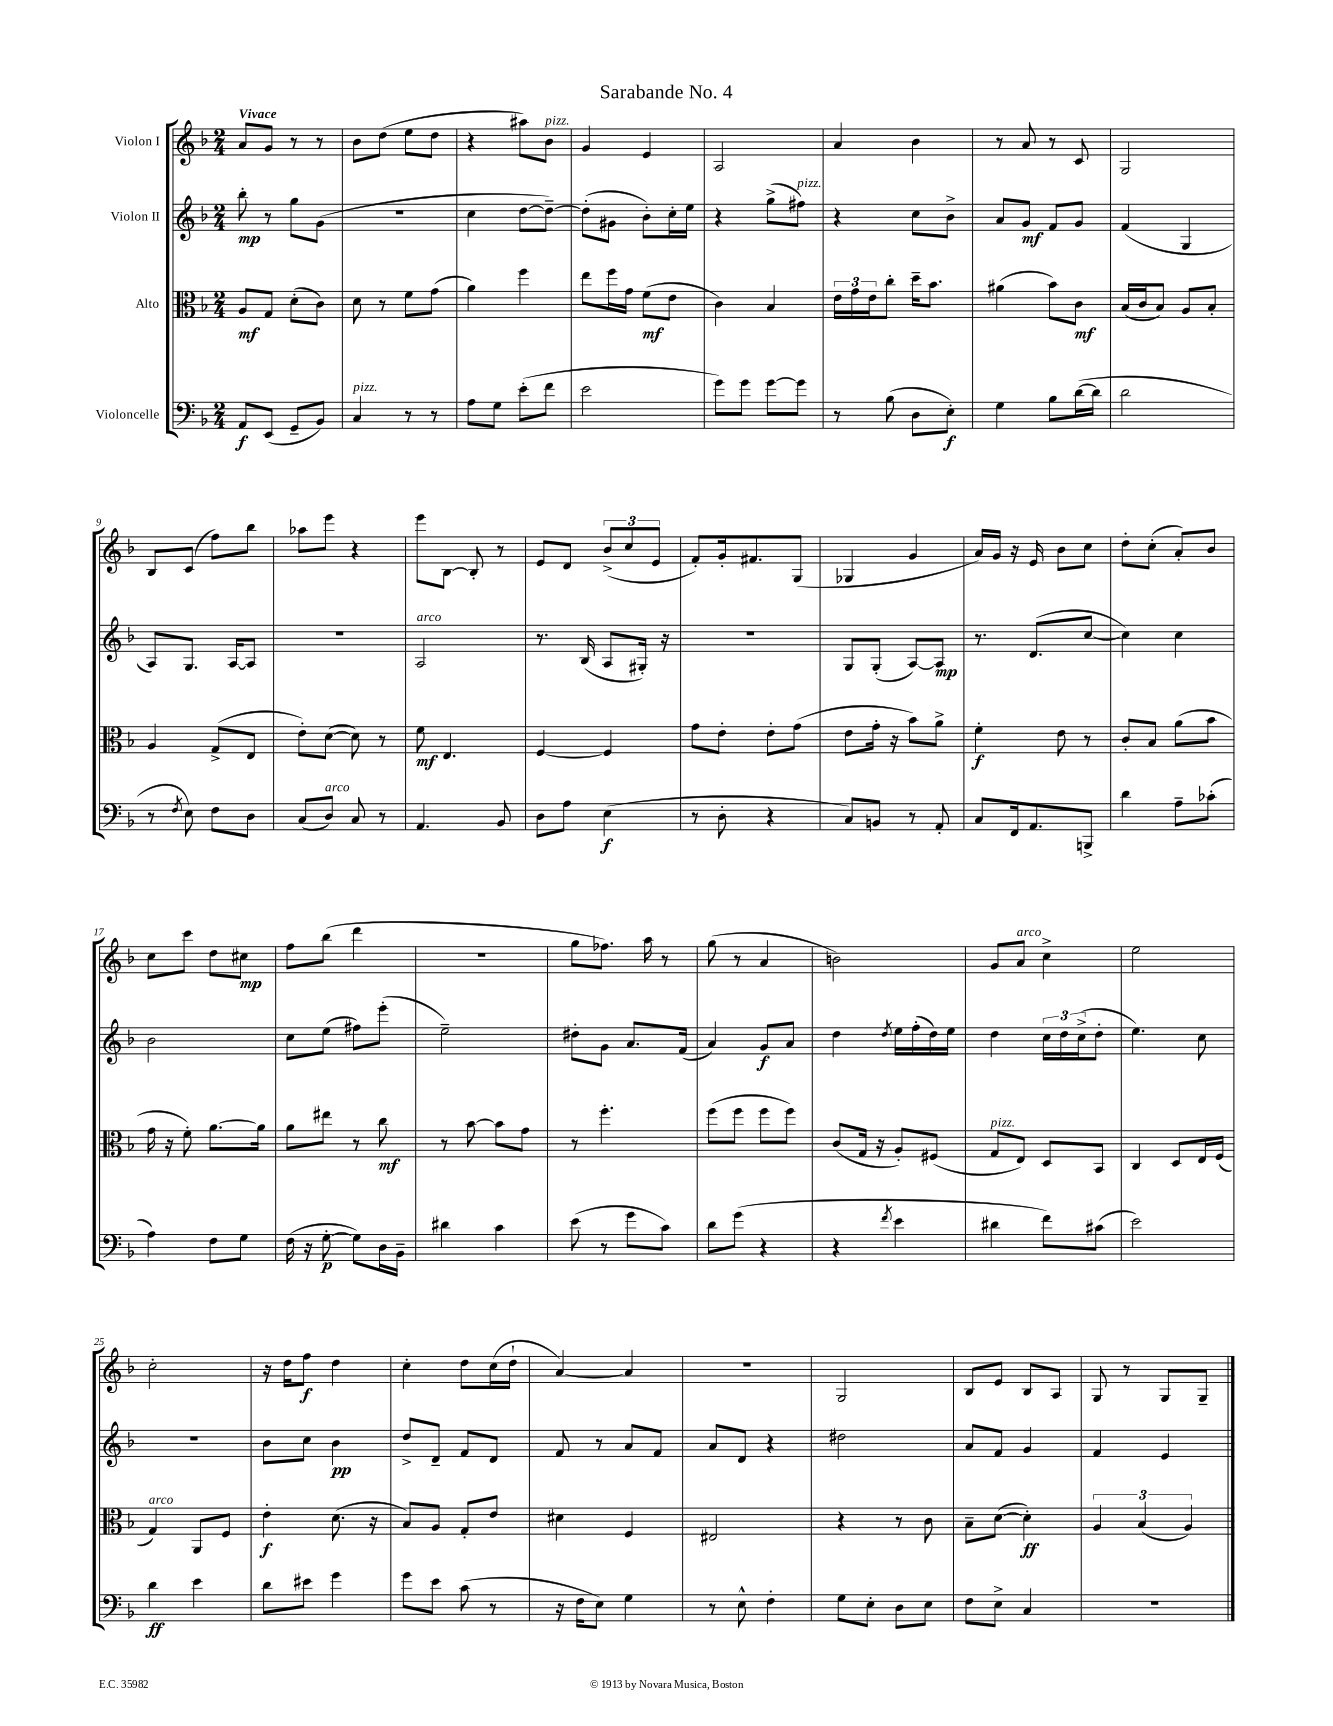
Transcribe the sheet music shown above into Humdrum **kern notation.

**kern	**dynam	**kern	**dynam	**kern	**dynam	**kern	**dynam
*part4	*part4	*part3	*part3	*part2	*part2	*part1	*part1
*staff4	*staff4	*staff3	*staff3	*staff2	*staff2	*staff1	*staff1
*I"Violoncelle	*	*I"Alto	*	*I"Violon II	*	*I"Violon I	*
*clefF4	*	*clefC3	*	*clefG2	*	*clefG2	*
*k[b-]	*	*k[b-]	*	*k[b-]	*	*k[b-]	*
*M2/4	*	*M2/4	*	*M2/4	*	*M2/4	*
=1	=1	=1	=1	=1	=1	=1	=1
!	!	!	!	!	!	!LO:TX:a:B:t=Vivace	!
8AA/L	f	8A/L	mf	8bb-'\	mp	8a/L	.
(8EE/J	.	8G/J	.	8r	.	8g/J	.
8GG~/L	.	(8d'\L	.	8gg\L	.	8r	.
8BB-/J)	.	8c\J)	.	(8g\J	.	8r	.
=2	=2	=2	=2	=2	=2	=2	=2
!LO:TX:a:i:t=pizz.	!	!	!	!	!	!	!
4C/	.	8d\	.	2r	.	8b-\L	.
.	.	8r	.	.	.	(8dd\J	.
8r	.	8f\L	.	.	.	8ee\L	.
8r	.	(8g\J	.	.	.	8dd\J	.
=3	=3	=3	=3	=3	=3	=3	=3
8A\L	.	4a\)	.	4cc\	.	4r	.
8G\J	.	.	.	.	.	.	.
(8e'\L	.	4ff\	.	[8dd\L	.	8aa#X\L)	.
!	!	!	!	!	!	!LO:TX:a:i:t=pizz.	!
8f\J	.	.	.	8dd~\J_)	.	8b-\J	.
=4	=4	=4	=4	=4	=4	=4	=4
2e\	.	8ee\L	.	(8dd'\L]	.	4g/	.
.	.	16ff\L	.	8g#X\J	.	.	.
.	.	16g\JJ	.	.	.	.	.
.	.	(8f\L	mf	8b-'\L)	.	4e/	.
.	.	8e\J	.	16cc'\L	.	.	.
.	.	.	.	16ee\JJ	.	.	.
=5	=5	=5	=5	=5	=5	=5	=5
8g\L)	.	4c\)	.	4r	.	2A/	.
8g\J	.	.	.	.	.	.	.
[8g\L	.	4B-/	.	(8gg^\L	.	.	.
!	!	!	!	!LO:TX:a:i:t=pizz.	!	!	!
8g\J]	.	.	.	8ff#X\J)	.	.	.
=6	=6	=6	=6	=6	=6	=6	=6
8r	.	24e\LL	.	4r	.	4a/	.
.	.	24g\	.	.	.	.	.
.	.	24e\J	.	.	.	.	.
(8B-\	.	8cc'\J	.	.	.	.	.
8D\L	.	16dd~\KL	.	8cc\L	.	4b-\	.
.	.	8.b-\J	.	.	.	.	.
8E'\J)	f	.	.	8b-^\J	.	.	.
=7	=7	=7	=7	=7	=7	=7	=7
4G\	.	(4a#X\	.	8a/L	.	8r	.
.	.	.	.	8g/J	mf	8a/	.
8B-\L	.	8b-\L)	.	8f/L	.	8r	.
([16d\L	.	8c\J	mf	8g/J	.	8c/	.
16d\JJ]	.	.	.	.	.	.	.
=8	=8	=8	=8	=8	=8	=8	=8
2d\	.	(16B-/LL	.	(4f/	.	2G/	.
.	.	16c/J	.	.	.	.	.
.	.	8B-/J)	.	.	.	.	.
.	.	8A/L	.	4G/	.	.	.
.	.	8B-'/J	.	.	.	.	.
!!LO:LB:g=z
=9	=9	=9	=9	=9	=9	=9	=9
8r	.	4A/	.	8A/L)	.	8B-/L	.
8qF/	.	.	.	.	.	.	.
8E\)	.	.	.	8.G/J	.	(8c/J	.
8F\L	.	(8G^/L	.	.	.	8ff\L)	.
.	.	.	.	[16A/KL	.	.	.
8D\J	.	8E/J	.	8A/J]	.	8bb-\J	.
=10	=10	=10	=10	=10	=10	=10	=10
(8C/L	.	8e'\L)	.	2r	.	8aa-X\L	.
!LO:TX:a:i:t=arco	!	!	!	!	!	!	!
8D/J)	.	([8d\J	.	.	.	8eee\J	.
8C/	.	8d\])	.	.	.	4r	.
8r	.	8r	.	.	.	.	.
=11	=11	=11	=11	=11	=11	=11	=11
!	!	!	!	!LO:TX:a:i:t=arco	!	!	!
4.AA/	.	8f\	mf	2A/	.	8eee\L	.
.	.	4.E/	.	.	.	[8B-\J	.
.	.	.	.	.	.	8B-'/]	.
8BB-/	.	.	.	.	.	8r	.
=12	=12	=12	=12	=12	=12	=12	=12
8D\L	.	[4F/	.	8.r	.	8e/L	.
8A\J	.	.	.	.	.	8d/J	.
.	.	.	.	(16B-/	.	.	.
(4E\	f	4F/]	.	8A/L	.	(12b-^/L	.
.	.	.	.	.	.	12cc/	.
.	.	.	.	16G#X'/Jk)	.	.	.
.	.	.	.	.	.	12e/J	.
.	.	.	.	16r	.	.	.
=13	=13	=13	=13	=13	=13	=13	=13
8r	.	8g\L	.	2r	.	8f'/L)	.
8D'\	.	8e'\J	.	.	.	16g'/k	.
.	.	.	.	.	.	8.f#X/	.
4r	.	8e'\L	.	.	.	.	.
.	.	(8g\J	.	.	.	(8G/J	.
=14	=14	=14	=14	=14	=14	=14	=14
8C/L)	.	8e\L	.	8G/L	.	4G-X/	.
8BBn/J	.	16g'\Jk	.	(8G'/J	.	.	.
.	.	16r	.	.	.	.	.
8r	.	8b-\L)	.	[8A/L)	.	4g/	.
8AA'/	.	8a^\J	.	8A/J]	mp	.	.
=15	=15	=15	=15	=15	=15	=15	=15
8C/L	.	4f'\	f	8.r	.	16a/LL)	.
.	.	.	.	.	.	16g/JJ	.
16FF/k	.	.	.	.	.	16r	.
8.AA/	.	.	.	(8.d/L	.	16e/	.
.	.	8e\	.	.	.	8b-\L	.
8BBBn^/J	.	8r	.	[8cc/J	.	8cc\J	.
=16	=16	=16	=16	=16	=16	=16	=16
4d\	.	8c'/L	.	4cc\])	.	8dd'\L	.
.	.	8B-/J	.	.	.	(8cc'\J	.
8A~\L	.	(8a\L	.	4cc\	.	8a'/L)	.
(8c-X'\J	.	8b-\J	.	.	.	8b-/J	.
!!LO:LB:g=z
=17	=17	=17	=17	=17	=17	=17	=17
4A\)	.	16g\	.	2b-\	.	8cc\L	.
.	.	16r	.	.	.	.	.
.	.	8f'\)	.	.	.	8ccc\J	.
8F\L	.	[8.a\L	.	.	.	8dd\L	.
8G\J	.	.	.	.	.	8cc#X\J	mp
.	.	16a\Jk]	.	.	.	.	.
=18	=18	=18	=18	=18	=18	=18	=18
(16F\	.	8a\L	.	8cc\L	.	8ff\L	.
16r	.	.	.	.	.	.	.
[8G'\	p	8ee#X\J	.	(8ee\J	.	(8bb-\J	.
8G\L])	.	8r	.	8ff#X\L)	.	4ddd\	.
16D\L	.	8cc\	mf	(8eee'\J	.	.	.
16BB-~\JJ	.	.	.	.	.	.	.
=19	=19	=19	=19	=19	=19	=19	=19
4d#X\	.	8r	.	2ee~\)	.	2r	.
.	.	[8b-\	.	.	.	.	.
4c\	.	8b-\L]	.	.	.	.	.
.	.	8g\J	.	.	.	.	.
=20	=20	=20	=20	=20	=20	=20	=20
(8e\	.	8r	.	8dd#X'\L	.	8gg\L	.
8r	.	4.ff'\	.	8g\J	.	8.ff-X\J)	.
8g\L	.	.	.	8.a/L	.	.	.
.	.	.	.	.	.	16aa\	.
8c\J)	.	.	.	.	.	8r	.
.	.	.	.	(16f/Jk	.	.	.
=21	=21	=21	=21	=21	=21	=21	=21
8d\L	.	(8ff\L	.	4a/)	.	(8gg\	.
(8g\J	.	8ff\J	.	.	.	8r	.
4r	.	8ff\L	.	8g/L	f	4a/	.
.	.	8ff\J)	.	8a/J	.	.	.
=22	=22	=22	=22	=22	=22	=22	=22
4r	.	(8c/L	.	4dd\	.	2bn\)	.
.	.	16G/Jk	.	.	.	.	.
.	.	16r	.	.	.	.	.
8qf/	.	.	.	8qdd/	.	.	.
4e\	.	8A'/L)	.	16ee\LL	.	.	.
.	.	.	.	(16ff'\	.	.	.
.	.	(8F#X/J	.	16dd\)	.	.	.
.	.	.	.	16ee\JJ	.	.	.
=23	=23	=23	=23	=23	=23	=23	=23
!	!	!LO:TX:a:i:t=pizz.	!	!	!	!	!
4d#X\	.	8G/L	.	4dd\	.	8g/L	.
!	!	!	!	!	!	!LO:TX:a:i:t=arco	!
.	.	8E/J)	.	.	.	8a/J	.
8f\L)	.	8D/L	.	24cc\LL	.	4cc^\	.
.	.	.	.	24dd\	.	.	.
.	.	.	.	(24cc^\J	.	.	.
(8c#X\J	.	8BB-/J	.	8dd'\J	.	.	.
=24	=24	=24	=24	=24	=24	=24	=24
2e\)	.	4C/	.	4.ee\)	.	2ee\	.
.	.	8D/L	.	.	.	.	.
.	.	16E/L	.	8cc\	.	.	.
.	.	(16F/JJ	.	.	.	.	.
!!LO:LB:g=z
=25	=25	=25	=25	=25	=25	=25	=25
!	!	!LO:TX:a:i:t=arco	!	!	!	!	!
4d\	ff	4G/)	.	2r	.	2cc'\	.
4e\	.	8AA/L	.	.	.	.	.
.	.	8F/J	.	.	.	.	.
=26	=26	=26	=26	=26	=26	=26	=26
8d\L	.	4e'\	f	8b-\L	.	16r	.
.	.	.	.	.	.	16dd\KL	.
8e#X\J	.	.	.	8cc\J	.	8ff\J	f
4g\	.	(8.d\	.	4b-\	pp	4dd\	.
.	.	16r	.	.	.	.	.
=27	=27	=27	=27	=27	=27	=27	=27
8g\L	.	8B-/L)	.	8dd^/L	.	4cc'\	.
8e\J	.	8A/J	.	8d~/J	.	.	.
(8c\	.	8G'/L	.	8f/L	.	8dd\L	.
8r	.	8e/J	.	8d/J	.	(16cc\L	.
.	.	.	.	.	.	16dd`\JJ	.
=28	=28	=28	=28	=28	=28	=28	=28
16r	.	4d#X\	.	8f/	.	[4a/)	.
16F\KL	.	.	.	.	.	.	.
8E\J)	.	.	.	8r	.	.	.
4G\	.	4F/	.	8a/L	.	4a/]	.
.	.	.	.	8f/J	.	.	.
=29	=29	=29	=29	=29	=29	=29	=29
8r	.	2E#X/	.	8a/L	.	2r	.
8E^^\	.	.	.	8d/J	.	.	.
4F'\	.	.	.	4r	.	.	.
=30	=30	=30	=30	=30	=30	=30	=30
8G\L	.	4r	.	2dd#X\	.	2G/	.
8E'\J	.	.	.	.	.	.	.
8D\L	.	8r	.	.	.	.	.
8E\J	.	8c\	.	.	.	.	.
=31	=31	=31	=31	=31	=31	=31	=31
8F\L	.	8B-~\L	.	8a/L	.	8B-/L	.
8E^\J	.	([8d\J	.	8f/J	.	8e/J	.
4C/	.	4d'\])	ff	4g/	.	8B-/L	.
.	.	.	.	.	.	8A/J	.
=32	=32	=32	=32	=32	=32	=32	=32
2r	.	6A/	.	4f/	.	8G/	.
.	.	.	.	.	.	8r	.
.	.	(6B-/	.	.	.	.	.
.	.	.	.	4e/	.	8G/L	.
.	.	6A/)	.	.	.	.	.
.	.	.	.	.	.	8G~/J	.
==	==	==	==	==	==	==	==
*-	*-	*-	*-	*-	*-	*-	*-
